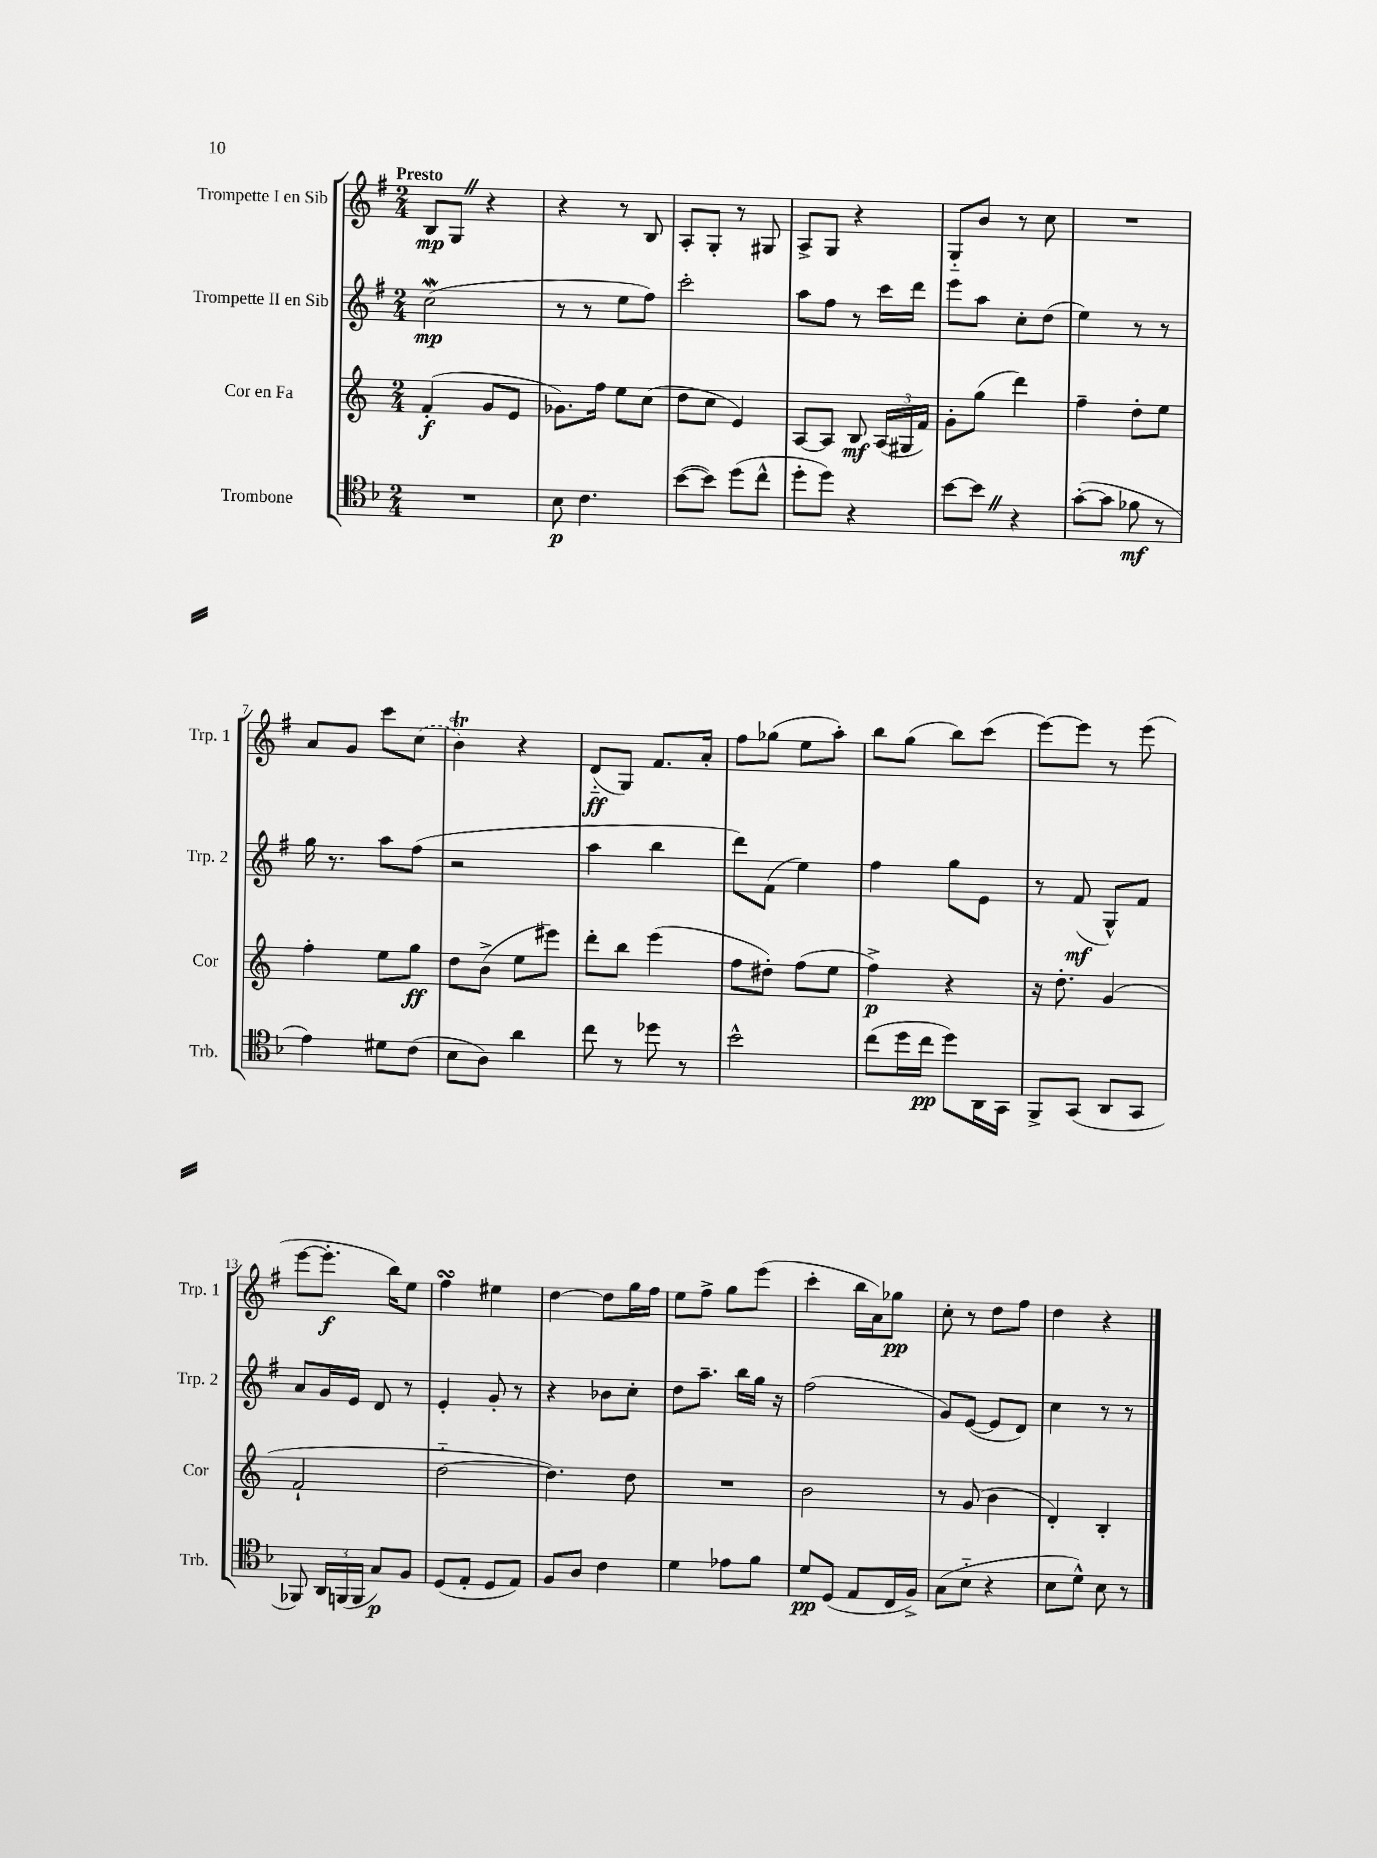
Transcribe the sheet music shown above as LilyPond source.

<<
\new StaffGroup <<
\new Staff = "s0" \with { instrumentName = "Trompette I en Sib" shortInstrumentName = "Trp. 1" } {
    \clef treble \key g \major \numericTimeSignature \time 2/4 \tempo "Presto"
    \autoBeamOff b8[\mp g8] \once \override BreathingSign.text = \markup { \musicglyph "scripts.caesura.straight" } \breathe r4 |
    r4 r8 b8 |
    a8[-. g8]-. r8 gis8 |
    a8[-> g8] r4 |
    g8[-_ b'8] r8 c''8 |
    R2 |
    a'8[ g'8] c'''8[ \once \slurDashed c''8]( |
    b'4\trill) r4 |
    d'8[-_\ff( g8]) fis'8.[ a'16]-. |
    fis''8[ ges''8]( e''8[ a''8]-.) |
    b''8[ g''8]( b''8[) c'''8]( |
    e'''8[~) e'''8] r8 e'''8( |
    e'''8[~ e'''8.]-.\f b''16[) e''8] |
    fis''4\turn eis''4 |
    d''4~ d''8[ g''16 fis''16] |
    e''8[ fis''8]-> g''8[ e'''8]( |
    c'''4-. b''16[ a'16) ges''8]\pp |
    c''8-. r8 d''8[ fis''8] |
    d''4 r4 \bar "|." |
}
\new Staff = "s1" \with { instrumentName = "Trompette II en Sib" shortInstrumentName = "Trp. 2" } {
    \clef treble \key g \major \numericTimeSignature \time 2/4
    \autoBeamOff c''2\mordent\mp( |
    r8 r8 e''8[ fis''8]) |
    c'''2-. |
    a''8[ fis''8] r8 c'''16[ d'''16] |
    e'''8[ a''8] c''8[-. d''8]( |
    e''4) r8 r8 |
    g''16 r8. a''8[ fis''8]( |
    r2 |
    a''4 b''4 |
    d'''8[) fis'8]( e''4) |
    fis''4 g''8[ e'8] |
    r8 fis'8\mf( g8[-^) fis'8] |
    a'8[ g'16 e'16] d'8 r8 |
    e'4-. g'8-. r8 |
    r4 bes'8[ c''8]-. |
    d''8[ a''8.]-- b''16[ g''16] r16 |
    fis''2( |
    g'8[) e'8]~( e'8[ d'8]) |
    c''4 r8 r8 \bar "|." |
}
\new Staff = "s2" \with { instrumentName = "Cor en Fa" shortInstrumentName = "Cor" } {
    \clef treble \key c \major \numericTimeSignature \time 2/4
    \autoBeamOff f'4-.\f( g'8[ e'8] |
    ges'8.[) f''16] e''8[ c''8]( |
    d''8[ c''8] e'4) |
    a8[~ a8] b8\mf \tuplet 3/2 { a16[( gis16 f'16]) } |
    g'8[-. g''8]( d'''4) |
    f''4-- d''8[-. e''8] |
    f''4-. e''8[ g''8]\ff |
    d''8[ b'8]->( e''8[ eis'''8]) |
    d'''8[-. b''8] e'''4( |
    f''8[ dis''8]-.) f''8[( e''8] |
    f''4->\p) r4 |
    r16 d''8.-. g'4( |
    f'2-! |
    d''2~-_ |
    d''4.) d''8 |
    R2 |
    b'2 |
    r8 g'8( b'4 |
    d'4-.) b4-. \bar "|." |
}
\new Staff = "s3" \with { instrumentName = "Trombone" shortInstrumentName = "Trb." } {
    \clef tenor \key f \major \numericTimeSignature \time 2/4
    \autoBeamOff R2 |
    bes8\p c'4. |
    bes'8[~( bes'8]) d''8[( c''8]-^ |
    d''8[-. d''8]) r4 |
    bes'8[~ bes'8] \once \override BreathingSign.text = \markup { \musicglyph "scripts.caesura.straight" } \breathe r4 |
    g'8[~-.( g'8] fes'8\mf r8 |
    e'4) dis'8[ c'8]( |
    bes8[ a8]) a'4 |
    c''8 r8 des''8 r8 |
    bes'2-^ |
    c''8[( d''16 c''16]\pp d''8[) a,16 g,16] |
    f,8[-> g,8]( a,8[ g,8] |
    fes,8) \tuplet 3/2 { a,16[ f,16( f,16] } g8[\p) f8] |
    d8[( e8]-. d8[ e8]) |
    f8[ a8] c'4 |
    d'4 ees'8[ f'8] |
    d'8[\pp d8]( e8[ c16 f16]->) |
    g8[( bes8]-_ r4 |
    bes8[ d'8]-^) bes8 r8 \bar "|." |
}
>>
>>
